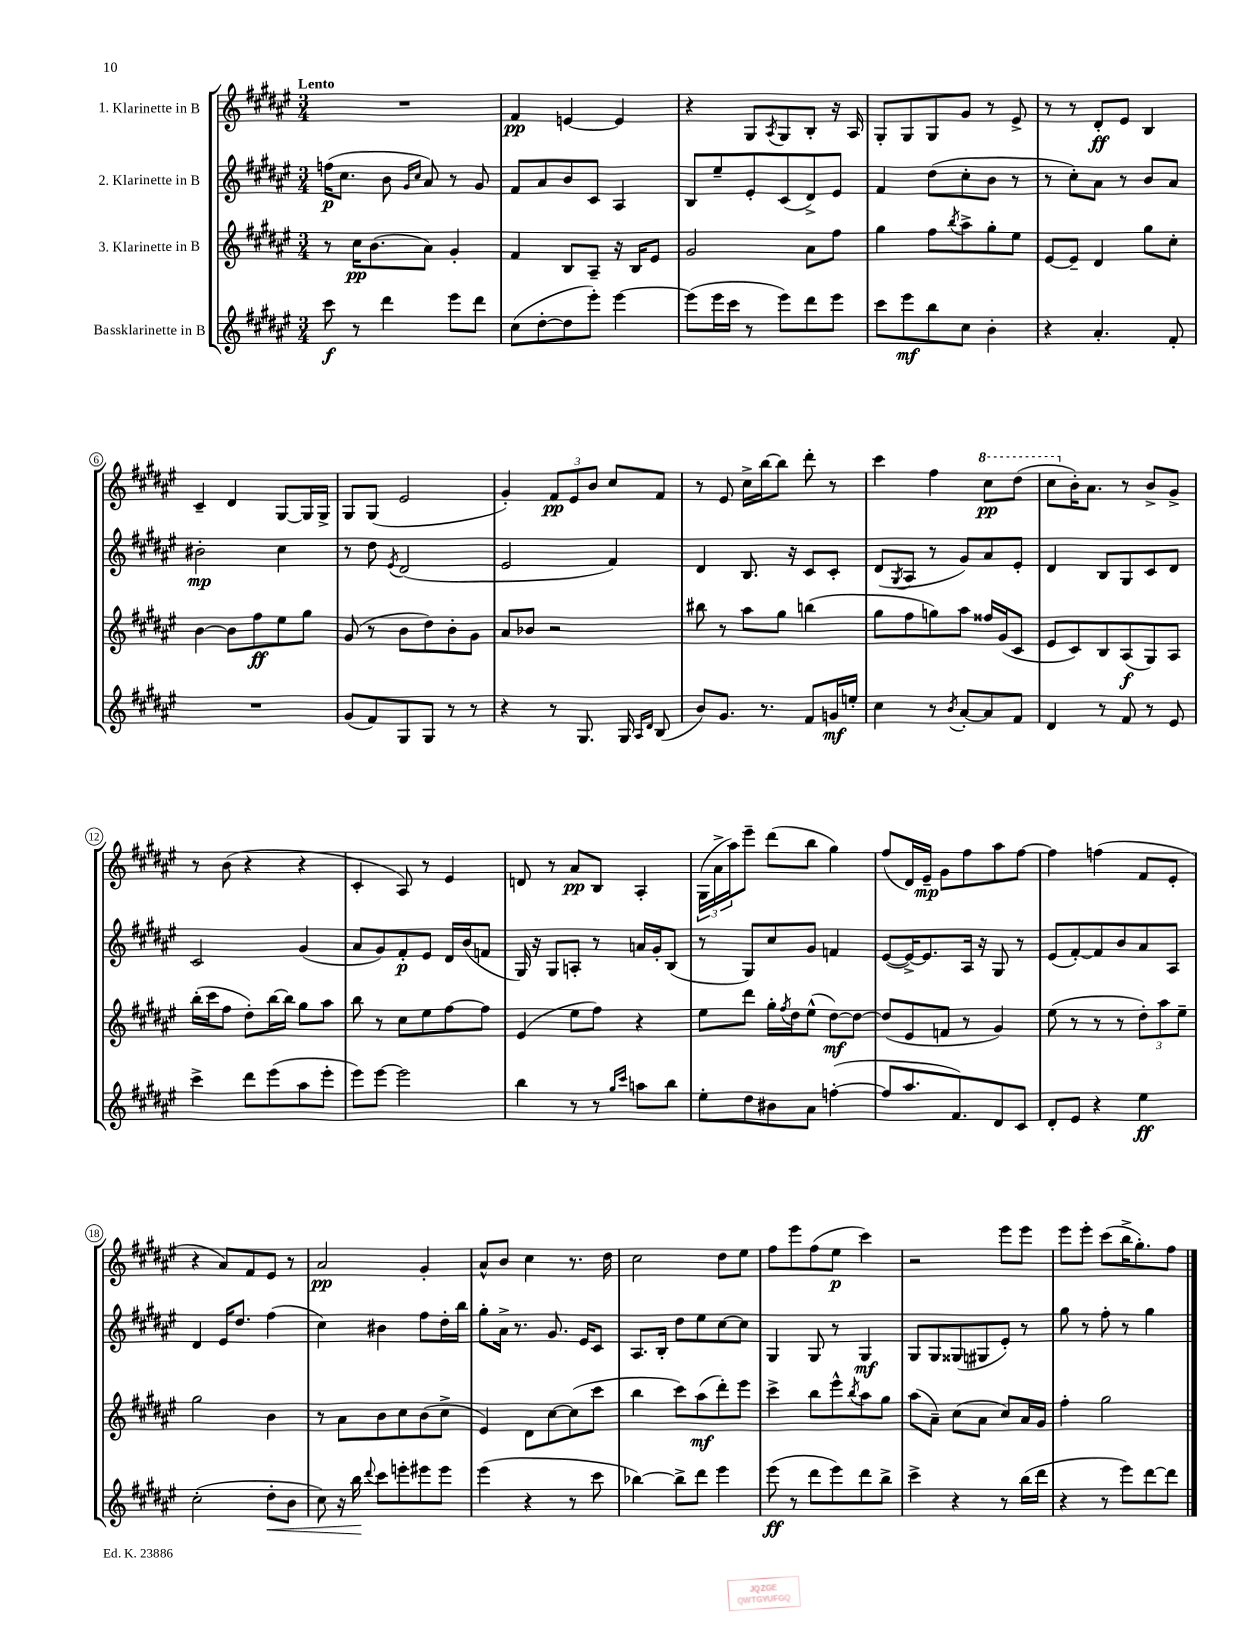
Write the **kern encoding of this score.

**kern	**kern	**kern	**kern
*staff4	*staff3	*staff2	*staff1
*clefG2	*clefG2	*clefG2	*clefG2
*k[f#c#g#d#a#e#]	*k[f#c#g#d#a#e#]	*k[f#c#g#d#a#e#]	*k[f#c#g#d#a#e#]
*M3/4	*M3/4	*M3/4	*M3/4
8ccc#\	8r	(16ff\LK	2.r
.	.	8.cc#\J	.
8r	16cc#\LK	.	.
.	(8.b\	.	.
4ddd#\	.	8b\	.
.	.	16qqg#/LL	.
.	.	16qqcc#/JJ	.
.	8a#\J)	8a#/)	.
8eee#\L	4g#'/	8r	.
8ddd#\J	.	8g#/	.
=	=	=	=
(8cc#\L	4f#/	8f#/L	4f#/
[8dd#'\	.	8a#/	.
8dd#\]	8B/L	8b/	[4e/
8eee#'\J)	8A#~/J	8c#/J	.
[4eee#\	16r	4A#/	4e/]
.	16B/LK	.	.
.	8e#/J	.	.
=	=	=	=
(8eee#\]L	2g#/	8B/L	4r
16eee#\L	.	8ee#~/	.
16ccc#\JJ	.	.	.
8r	.	8e#'/	8G#/L
.	.	.	8qA#/
8eee#\L)	.	(8c#/	8G#/
8ddd#\	8a#\L	8d#^/)	8B'/J
8eee#\J	8ff#\J	8e#/J	16r
.	.	.	16A#/
=	=	=	=
8ccc#\L	4gg#\	4f#/	8G#'/L
8eee#\	.	.	8G#/
8bb\	8ff#\L	(8dd#\L	8G#/
.	8qbb/	.	.
8cc#\J	8aa#^\	8cc#'\	8g#/J
4b'\	8gg#'\	8b\J	8r
.	8ee#\J	8r	8e#^/
=	=	=	=
4r	[8e#/L	8r	8r
.	8e#~/]J	8cc#'\L)	8r
4.a#'/	4d#/	8a#\J	8d#'/L
.	.	8r	8e#/J
.	8gg#\L	8b/L	4B/
8f#'/	8cc#'\J	8a#/J	.
=	=	=	=
2.r	[4b\	2b#'\	4c#~/
.	8b\]L	.	4d#/
.	8ff#\	.	.
.	8ee#\	4cc#\	[8G#/L
.	8gg#\J	.	16G#/]L
.	.	.	16G#^/JJ
=	=	=	=
(8g#/L	(8g#/	8r	8G#/L
8f#/)	8r	8dd#\	(8G#/J
.	.	8qe#/	.
8G#/	8b\L	(2d#/	2e#/
8G#/J	8dd#\)	.	.
8r	8b'\	.	.
8r	8g#\J	.	.
=	=	=	=
4r	8a#/L	2e#/	4g#'/)
.	8b-/J	.	.
8r	2r	.	12f#/L
.	.	.	12e#/
8.G#/	.	.	.
.	.	.	12b/J
.	.	4f#/)	8cc#/L
16G#/	.	.	.
16qqA#/LL	.	.	.
16qqd#/JJ	.	.	.
(8B/	.	.	8f#/J
=	=	=	=
8b/L)	8bb#\	4d#/	8r
8.g#/J	8r	.	8e#/
.	8aa#\L	8.B/	16cc#^\LL
8.r	.	.	[16bb\J
.	8gg#\J	.	8bb\]J
.	.	16r	.
8f#/L	(4bb\	8c#/L	8ddd#'\
16g/L	.	8c#'/J	8r
16ee'/JJ	.	.	.
=	=	=	=
4cc#\	8gg#\L	(8d#/L	4ccc#\
.	.	8qG#/	.
.	8ff#\	8A#/J	.
8r	8gg\)	8r	4ff#\
8qb/	.	.	.
[8a#'/L	8aa#\J	8g#/L)	.
8a#/]	16ff##/LL	8a#/	8ccc#\L
.	(16g#/J	.	.
8f#/J	8c#/J	8e#'/J	(8ddd#\J
=	=	=	=
4d#/	8e#/L	4d#/	8ccc#\L
.	8c#/)	.	16b'\K)
.	.	.	8.a#\J
8r	8B/	8B/L	.
8f#/	(8A#/	8G#/	8r
8r	8G#/)	8c#/	8b^/L
8e#/	8A#/J	8d#/J	8g#^/J
=	=	=	=
4ccc#^\	(16bb'\LL	2c#/	8r
.	16ccc#\J	.	.
.	8ff#\J	.	(8b\
8ddd#\L	8dd#'\L)	.	4r
(8eee#\	[16bb\L	.	.
.	16bb\]JJ	.	.
8aa#\	8gg#\L	(4g#/	4r
8eee#'\J	8aa#\J	.	.
=	=	=	=
8eee#\L)	8bb\	8a#/L	4c#'/
[8eee#\J	8r	8g#/)	.
2eee#\]	8cc#\L	8f#'/	8A#/)
.	8ee#\	8e#/J	8r
.	[8ff#\	16d#/LL	4e#/
.	.	(16b/J	.
.	8ff#\]J	8f/J	.
=	=	=	=
4bb\	(4e#/	16G#/)	8d/
.	.	16r	.
.	.	8G#/L	8r
8r	8ee#\L	8A'/J	8a#/L
8r	8ff#\J)	8r	8B/J
16qqgg#/LL	.	.	.
16qqccc#/JJ	.	.	.
8aa\L	4r	16a/LL	4A#'/
.	.	16g#'/J	.
8bb\J	.	(8B/J	.
=	=	=	=
8ee#'\L	8ee#\L	8r	(24G#\LL
.	.	.	24a#^\
.	.	.	24aa#\J)
8dd#\	8ddd#\J	8G#/L)	8eee#~\J
8b#\	16gg#'\LL	8cc#/	(8ddd#\L
.	8qff#/	.	.
.	16dd#\J	.	.
8a#\J	(8ee#^^\J	8g#/J	8bb\J
([4ff'\	[8dd#\L)	4f/	4gg#\)
.	8dd#\_J	.	.
=	=	=	=
8ff/]L	(8dd#/]L	([8e#/L	(8ff#/L
8.aa#/	8e#/	16e#^/_K)	16d#/L)
.	.	8.e#/]	16e#~/JJ
.	8f/J	.	8g#\L
8.f#/)	.	.	.
.	8r	16A#/Jk	8ff#\
.	.	16r	.
8d#/	4g#/)	8G#/	8aa#\
8c#/J	.	8r	[8ff#\J
=	=	=	=
8d#'/L	(8ee#\	(8e#/L	4ff#\]
8e#/J	8r	[8f#'/)	.
4r	8r	8f#/]	(4ff\
.	8r	8b/	.
4ee#\	12dd#'\L)	8a#/	8f#/L
.	12aa#\	.	.
.	.	8A#/J	8e#'/J
.	12ee#~\J	.	.
=	=	=	=
(2cc#'\	2gg#\	4d#/	4r
.	.	16e#/LK	8a#/L)
.	.	8.dd#/J	.
.	.	.	8f#/
8dd#'\L	4b\	(4ff#\	8e#/J
8b\J	.	.	8r
=	=	=	=
8cc#\)	8r	4cc#\)	2a#/
16r	8a#\L	.	.
16bb\	.	.	.
8qqddd#/	.	.	.
8ccc#\L	8b\	4b#\	.
8eee'\	8cc#\	.	.
8eee#\	(8b\	8ff#\L	4g#'/
8eee#\J	8cc#^\J	16dd#'\L	.
.	.	16bb\JJ	.
=	=	=	=
(4eee#\	4e#/)	8gg#'\L	8a#^^/L
.	.	16a#^\Jk	8b/J
.	.	8.r	.
4r	8d#\L	.	4cc#\
.	[8cc#\	8.g#/	.
8r	(8cc#\]	.	8.r
.	.	16e#/LK	.
8ccc#\	8ccc#\J	8c#/J	.
.	.	.	16dd#\
=	=	=	=
[4bb-\)	4bb\	8.A#/L	2cc#\
.	.	16B'/Jk	.
8bb-^\]L	8ccc#\L)	8dd#\L	.
8ddd#\J	(8aa#\	8ee#\	.
4eee#\	8ddd#'\)	[8cc#\	8dd#\L
.	8eee#\J	8cc#\]J	8ee#\J
=	=	=	=
(8eee#\	4ccc#^\	4G#/	8ff#\L
8r	.	.	8eee#\
8ddd#\L	8bb\L	8G#/	(8ff#\
8eee#\)	8eee#^^\	8r	8ee#\J
.	8qbb/	.	.
8ddd#\	8aa#\	4G#/	4ccc#\)
8bb^\J	8gg#\J	.	.
=	=	=	=
4ccc#^\	(8aa#\L	8G#/L	2r
.	8a#~\J)	8G#/	.
4r	(8cc#\L	(8G##/	.
.	8a#\J	8G#/	.
8r	8cc#/L)	8e#'/J)	8eee#\L
(16bb\LL	16a#/L	8r	8eee#\J
16ddd#\JJ	16g#/JJ	.	.
=	=	=	=
4r	4ff#'\	8gg#\	8eee#\L
.	.	8r	8eee#'\J
8r	2gg#\	8ff#'\	(8ccc#\L
8eee#\L)	.	8r	16bb^\K
.	.	.	8.gg#'\)
[8ddd#\	.	4gg#\	.
8ddd#\]J	.	.	8ff#\J
==	==	==	==
*-	*-	*-	*-
